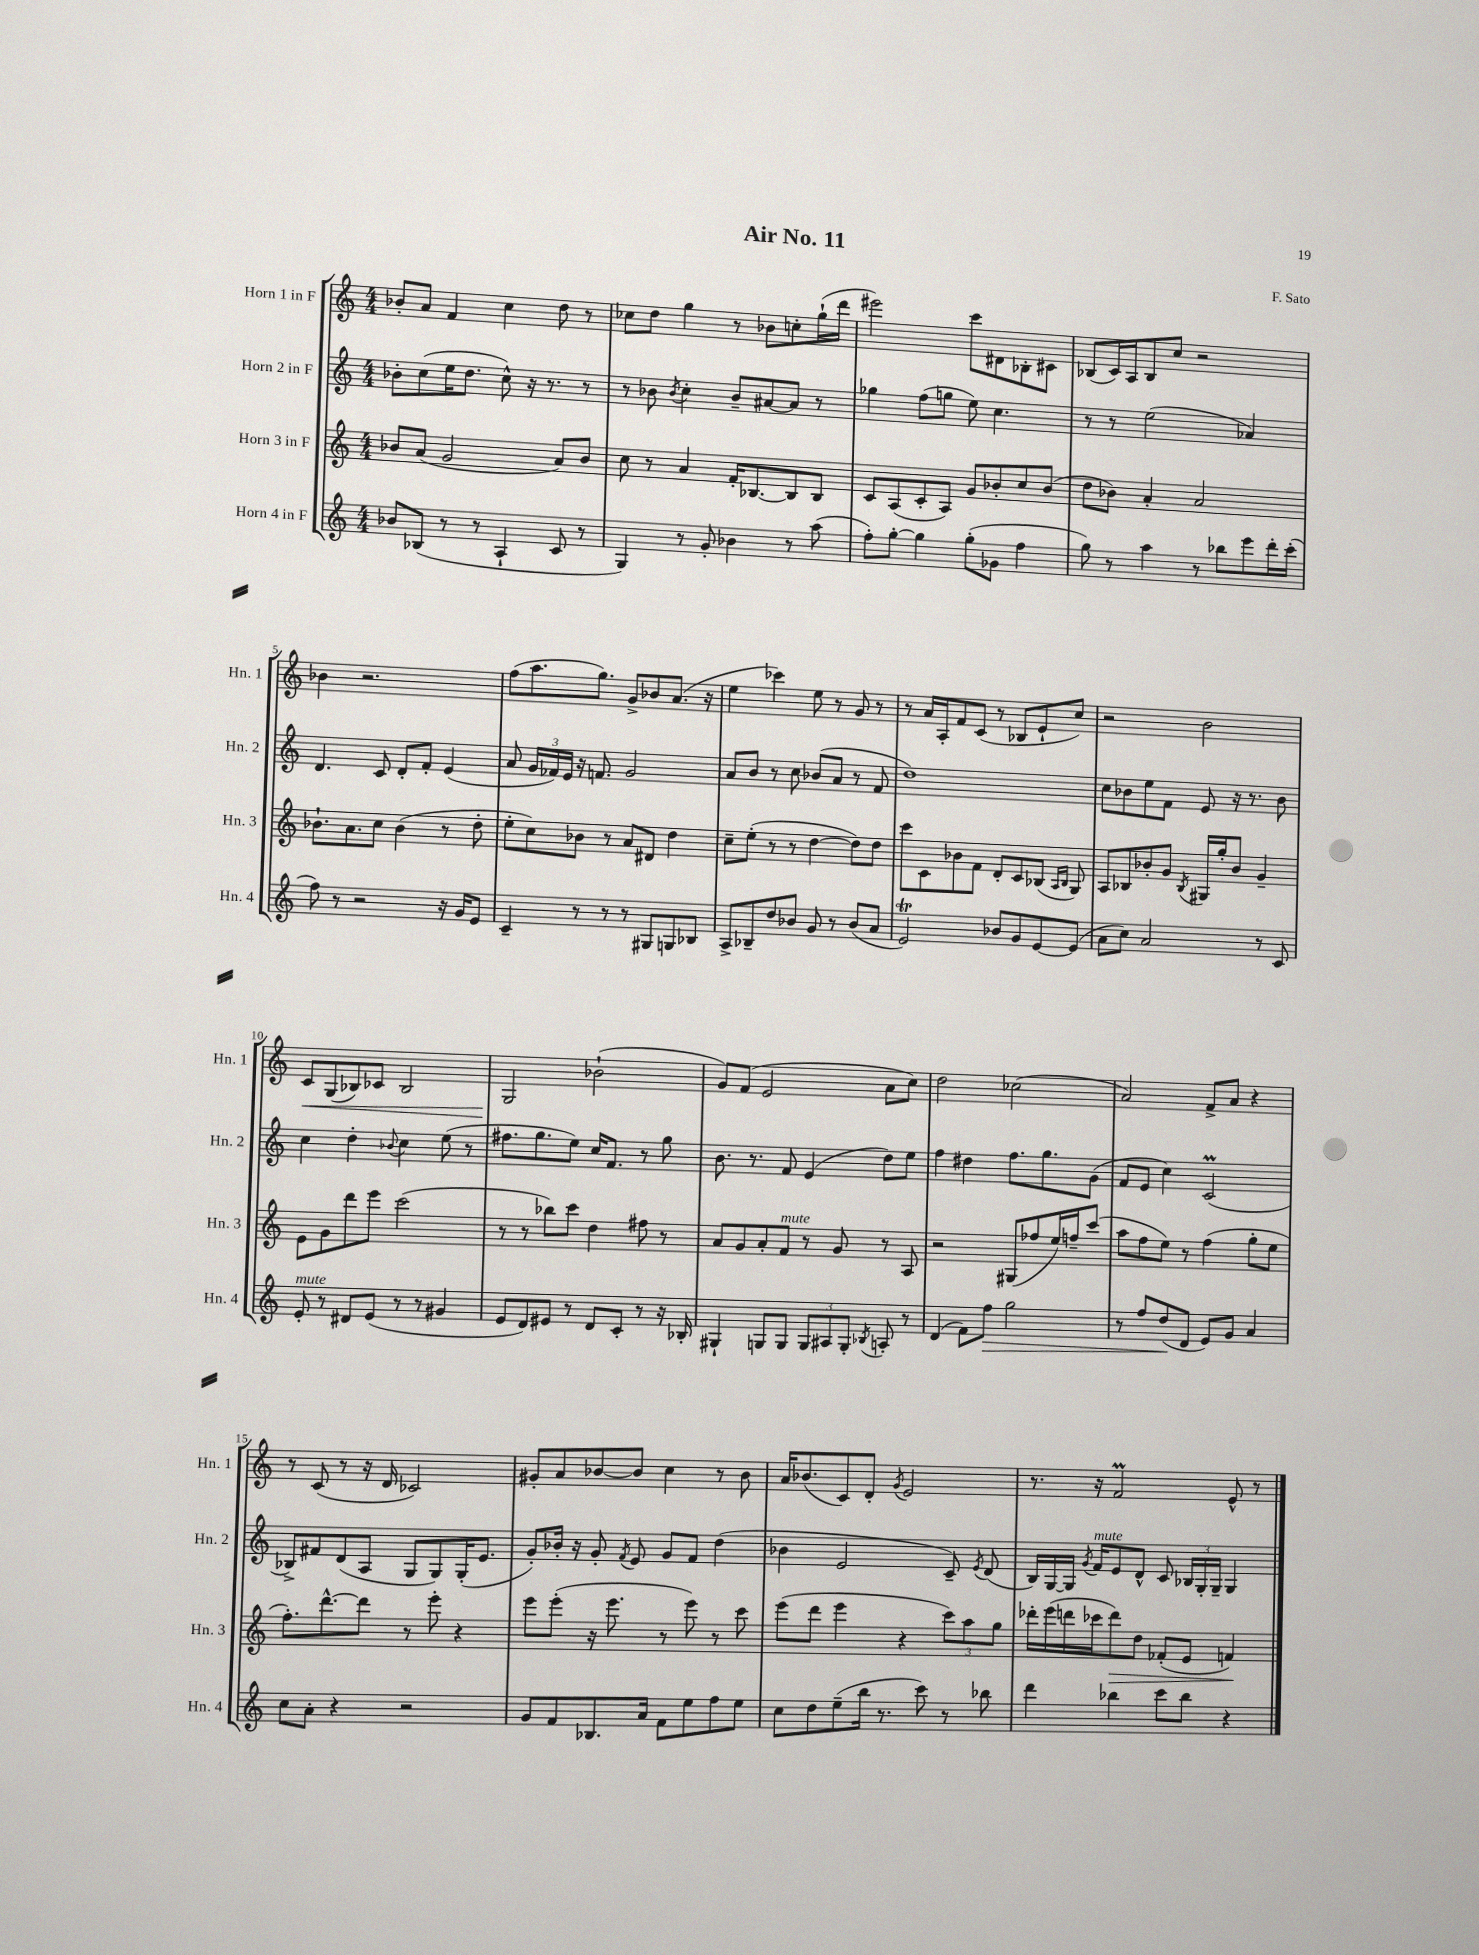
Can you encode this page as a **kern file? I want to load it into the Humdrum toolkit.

**kern	**kern	**kern	**kern
*staff4	*staff3	*staff2	*staff1
*clefG2	*clefG2	*clefG2	*clefG2
*k[]	*k[]	*k[]	*k[]
*M4/4	*M4/4	*M4/4	*M4/4
8b-/L	8b-/L	8b-'\L	8b-'/L
(8B-/J	(8a/J	(8cc\	8a/J
8r	2g/	16ee\K	4f/
.	.	8.dd\J	.
8r	.	.	.
4A`/	.	8cc^^\)	4cc\
.	.	16r	.
.	.	8.r	.
8c/	8a/L)	.	8dd\
8r	8b-/J	8r	8r
=	=	=	=
4G/)	8cc\	8r	8cc-\L
.	8r	8b-\	8dd\J
.	.	8qb-/	.
8r	4a/	4cc'\	4gg\
8g'/	.	.	.
4b-\	16f'/LK	8b-~/L	8r
.	[8.B-/	.	.
.	.	[8a#/	8b-\L
8r	8B-/]	8a#/]J	8cc'\
(8aa\	8B-/J	8r	(16gg`\L
.	.	.	16ddd\JJ
=	=	=	=
8ff'\L)	8c/L	4gg-\	2eee#\)
[8gg'\J	(8A/	.	.
4gg\]	8c'/	(8ff\L	.
.	8A/J)	8gg\J	.
(8gg'\L	8g/L	8ee\)	8ccc\L
8g-\J	8b-'/	4.cc\	8d#\
4ff\	8cc/	.	8B-'\
.	(8b-/J	.	8c#\J
=	=	=	=
8gg\)	8dd\L	8r	(8B-/L
8r	8b-\J)	8r	16c/L)
.	.	.	16A/J
4aa\	4a'/	(2ee\	8B-/
.	.	.	8cc/J
8r	2a/	.	2r
8bb-\L	.	.	.
8eee\	.	4a-/)	.
16ddd'\L	.	.	.
(16ccc'\JJ	.	.	.
=	=	=	=
8ff\)	8.b-`\L	4.d/	4b-\
8r	.	.	.
.	8.a\	.	.
2r	.	.	2.r
.	8cc\J	8c/	.
.	(4b-\	8d'/L	.
.	.	8f'/J	.
16r	8r	(4e/	.
16g/LK	.	.	.
8e/J	8dd'\	.	.
=	=	=	=
4c~/	8ee'\L	8a/	(8ff\L
.	8cc\)	24g/LL	8.aa\
.	.	24f-/)	.
.	.	24e/JJ	.
8r	8b-\J	16r	.
.	.	8.f/	8.gg\J)
8r	8r	.	.
8r	8a/L	2g/	8g^/L
8G#/L	8d#/J	.	8b-/
8G/	4dd\	.	(8.a/J
8B-/J	.	.	.
.	.	.	16r
=	=	=	=
8A^/L	8cc~\L	8a/L	4ee\
8B-~/	(8ee'\J	8b/J	.
8dd/	8r	8r	4ccc-\)
8b-/J	8r	8cc\	.
8g/	[4dd\	(8b-/L	8ee\
8r	.	8a/J	8r
(8b-/L	8dd\]L)	8r	8g/
8a/J	8dd\J	8f/	8r
=	=	=	=
2e/)	8ccc\L	1dd)	8r
.	8c\	.	16a/LL
.	.	.	16A'/J
.	8b-\	.	8f/
.	8f\J	.	(8c/J
8b-/L	8d'/L	.	8r
8g/	8c/	.	8B-/L
[8e/	(8B-/J	.	8e`/
.	16qqA/LL	.	.
.	16qqB-/JJ	.	.
(8e/]J	8G/)	.	8cc/J)
=	=	=	=
8a\L	8A/L	8cc\L	2r
8cc\J)	8B-/	8b-\	.
2a/	8b-'/	8ee\	.
.	8g/J	8f\J	.
.	8qB-/	.	.
.	16G#/LL	8e/	2b\
.	16gg'/J	.	.
.	8b-/J	16r	.
.	.	8.r	.
8r	4g~/	.	.
8c/	.	8b-\	.
=	=	=	=
8e'/	8e\L	4cc\	8c/L
8r	8g\	.	(8G/
8d#/L	8ddd\	4dd'\	8B-/)
(8e/J	8eee\J	.	8c-/J
.	.	8qqb-/	.
8r	(2ccc\	4cc\	2B-/
8r	.	.	.
4g#/	.	(8ee\	.
.	.	8r	.
=	=	=	=
8e/L	8r	8.ff#\L	2G/
8d/)	8r	.	.
.	.	8.gg\	.
8e#/J	8bb-\L)	.	.
8r	8ccc\J	8ee\J)	.
8d/L	4dd\	16cc/LK	(2b-`\
.	.	8.f/J	.
8c'/J	.	.	.
8r	8ff#\	8r	.
16r	8r	8gg\	.
16B-'/	.	.	.
=	=	=	=
4G#`/	8a/L	8.b\	8g/L)
.	8g/	.	(8f/J
.	.	8.r	.
8G/L	8a'/	.	2e/
8G/J	8f/J	8f/	.
12G/L	8r	(4e/	.
12A#/	.	.	.
.	8g/	.	.
12G'/J	.	.	.
8qB-/	.	.	.
8A'/	8r	8dd\L)	8a\L
8r	8A/	8ee\J	8cc\J)
=	=	=	=
(4d/	2r	4ff\	2dd\
8f\L)	.	4dd#\	.
8ff\J	.	.	.
2gg\	(8G#/L	8.ff\L	(2cc-\
.	8ff-/	.	.
.	.	8.gg\	.
.	16ee/L)	.	.
.	16ff~/J	.	.
.	(8ccc/J	(8g\J	.
=	=	=	=
8r	8aa\L	8f/L	2a/)
8ff/L	8ff\	8e/J	.
(8dd/	8ee\J)	4cc\)	.
8d/J	8r	.	.
8e/L)	(4ff\	(2c/	8f^/L
8g/J	.	.	8a/J
4a/	8gg'\L	.	4r
.	8ee\J	.	.
=	=	=	=
8cc\L	8.ff'\L)	8B-^/L)	8r
8a'\J	.	8f#/	(8c/
.	[8.ddd^^\	.	.
4r	.	(8d/	8r
.	8ddd\]J	8A/J	16r
.	.	.	16d/
2r	8r	8G/L	2c-/)
.	8eee'\	8G/)	.
.	4r	(16G'/K	.
.	.	8.e/J	.
=	=	=	=
8g/L	8eee\L	8g'/L)	8g#'/L
8f/	(8eee'\J	16b-'/Jk	8a/
.	.	16r	.
8.B-/	16r	8g'/	[8b-/
.	8.eee\	.	.
.	.	8qf/	.
.	.	8e/	8b-/]J
16a/Jk	.	.	.
8f\L	8r	8g/L	4cc\
8ee\	8eee\)	8f/J	.
8ff\	8r	(4dd\	8r
8ee\J	8ccc\	.	8b-\
=	=	=	=
8cc\L	(8eee\L	4b-\	16a/LK
.	.	.	(8.b-/
8dd\	8ddd\J	.	.
(8ee~\	4eee\	2e/	8c/)
16bb\Jk	.	.	8d'/J
8.r	.	.	.
.	.	.	8qg/
.	4r	.	2e/
8ccc\)	.	.	.
8r	12ccc\L)	8c~/)	.
.	12aa\	.	.
.	.	8qe/	.
8bb-\	.	(8d/	.
.	12gg\J	.	.
=	=	=	=
4ddd\	16ddd-'\LL	16B/LL)	8.r
.	(16eee\	[16G/	.
.	16ddd\	16G/]JJ	.
.	.	8qg/	.
.	16ccc-\J	16f/LK	16r
4bb-\	8ddd\)	8e/	2f/
.	8dd\J	8d^^/J	.
8ccc\L	(8f-'/L	8c/	.
8bb-\J	8e/J	24B-/LL	.
.	.	24G'/	.
.	.	24G~/JJ	.
4r	4f/)	4G/	8e^^/
.	.	.	8r
==	==	==	==
*-	*-	*-	*-
